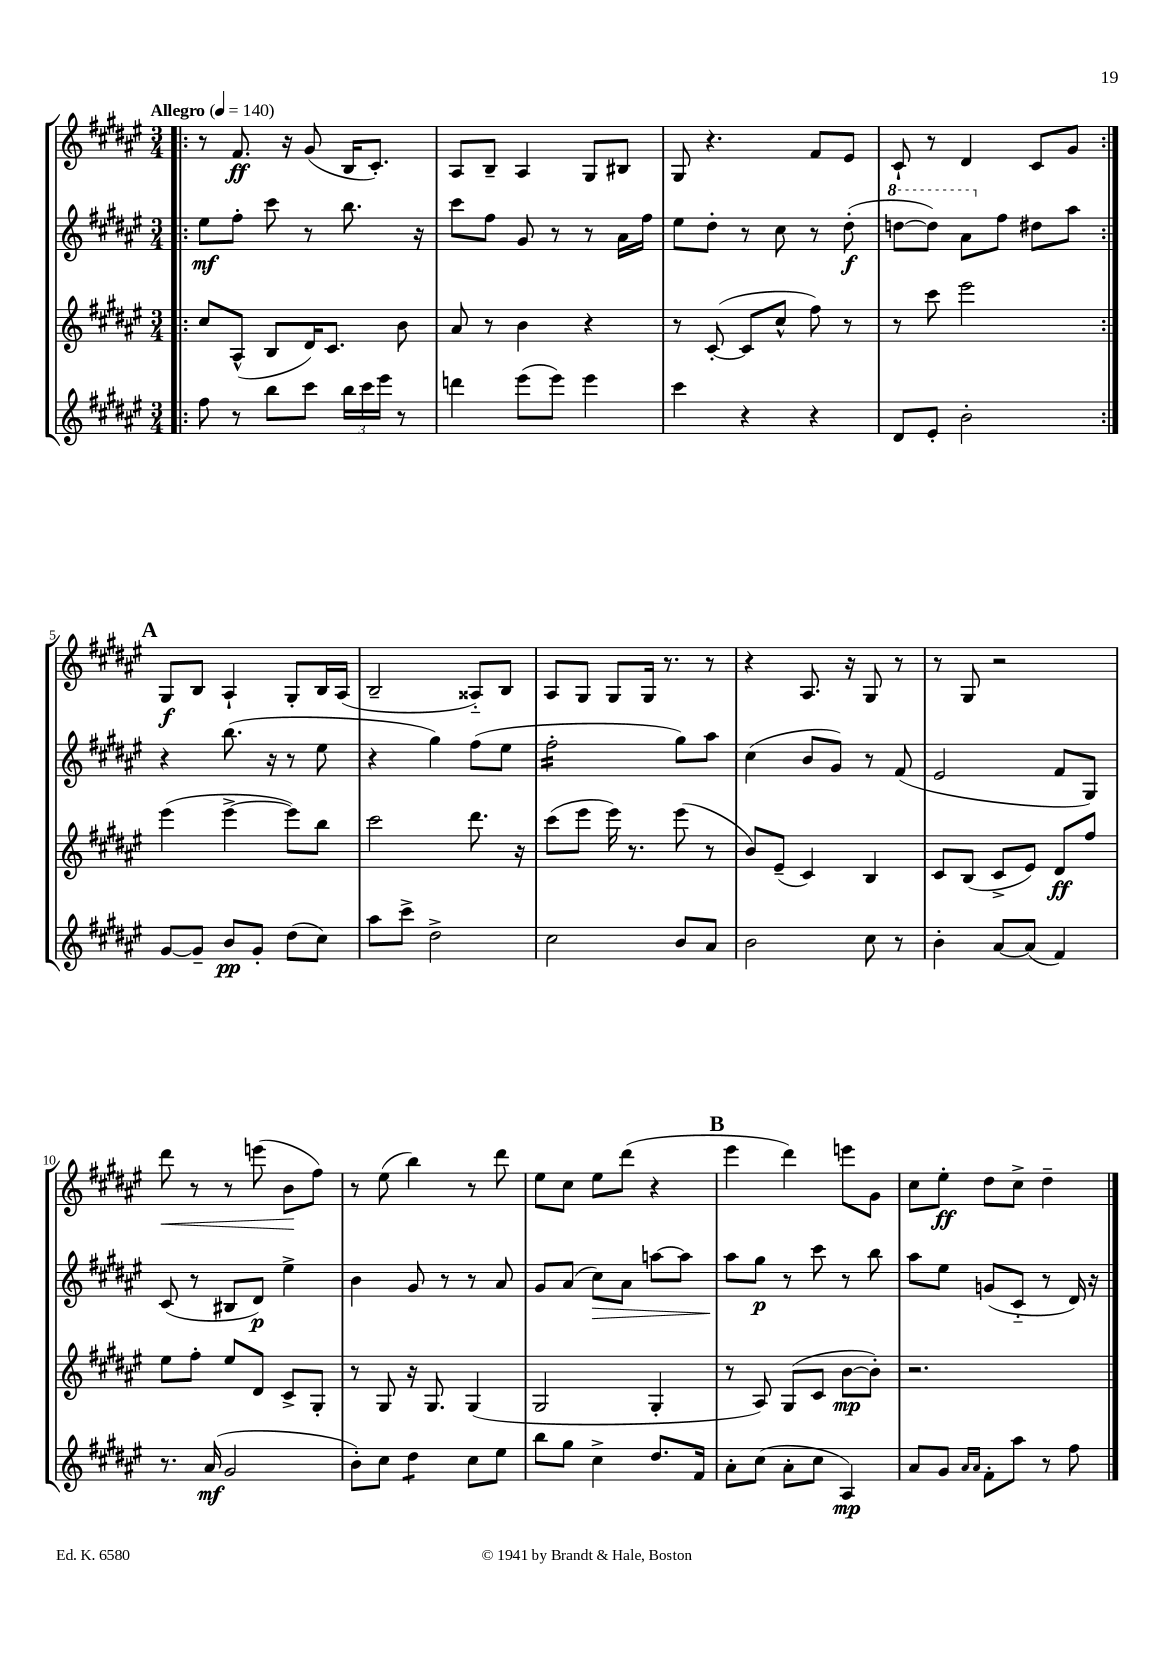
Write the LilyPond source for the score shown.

<<
\new StaffGroup <<
\new Staff = "s0" {
    \clef treble \key fis \major \numericTimeSignature \time 3/4 \tempo "Allegro" 4 = 140
    \autoBeamOff \repeat volta 2 { \bar ".|:" r8 fis'8.\ff r16 gis'8( b16[ cis'8.]-.) |
    ais8[ b8]-- ais4 gis8[ bis8] |
    gis8 r4. fis'8[ eis'8] |
    cis'8-! r8 dis'4 cis'8[ gis'8] | }
    \mark \markup { \bold "A" } gis8[\f b8] ais4-! gis8[-. b16 ais16]( |
    b2-- aisis8[-_) b8] |
    ais8[ gis8] gis8[ gis16] r8. r8 |
    r4 ais8. r16 gis8 r8 |
    r8 gis8 r2 |
    dis'''8\< r8 r8 e'''8( b'8[\! fis''8]) |
    r8 eis''8( b''4) r8 dis'''8 |
    eis''8[ cis''8] eis''8[ dis'''8]( r4 |
    \mark \markup { \bold "B" } eis'''4 dis'''4) e'''8[ gis'8] |
    cis''8[ eis''8]-.\ff dis''8[ cis''8]-> dis''4-- \bar "|." |
}
\new Staff = "s1" {
    \clef treble \key fis \major \numericTimeSignature \time 3/4
    \autoBeamOff \repeat volta 2 { \bar ".|:" eis''8[\mf fis''8]-. cis'''8 r8 b''8. r16 |
    cis'''8[ fis''8] gis'8 r8 r8 ais'16[ fis''16] |
    eis''8[ dis''8]-. r8 cis''8 r8 dis''8-.\f( |
    \ottava #1 d'''8[~ d'''8]) ais''8[ \ottava #0 fis''8] dis''!8[ ais''8] | }
    \mark \markup { \bold "A" } r4 b''8.( r16 r8 eis''8 |
    r4 gis''4) fis''8[( eis''8] |
    fis''2:16-. gis''8[) ais''8] |
    cis''4( b'8[ gis'8]) r8 fis'8( |
    eis'2 fis'8[ gis8]) |
    cis'8( r8 bis8[ dis'8]\p) eis''4-> |
    b'4 gis'8 r8 r8 ais'8 |
    gis'8[ ais'8]( cis''8[\>) ais'8] a''8[~ a''8] |
    \mark \markup { \bold "B" } ais''8[\! gis''8]\p r8 cis'''8 r8 b''8 |
    ais''8[ eis''8] g'8[( cis'8]-_ r8 dis'16) r16 \bar "|." |
}
\new Staff = "s2" {
    \clef treble \key fis \major \numericTimeSignature \time 3/4
    \autoBeamOff \repeat volta 2 { \bar ".|:" cis''8[ ais8]-^( b8[ dis'16) cis'8.] b'8 |
    ais'8 r8 b'4 r4 |
    r8 cis'8~-.( cis'8[ cis''8]-^ fis''8) r8 |
    r8 cis'''8 eis'''2 | }
    \mark \markup { \bold "A" } eis'''4( eis'''4~-> eis'''8[) b''8] |
    cis'''2 dis'''8. r16 |
    cis'''8[( eis'''8] eis'''16) r8. eis'''8( r8 |
    b'8[) eis'8]--( cis'4) b4 |
    cis'8[ b8]( cis'8[-> eis'8]) dis'8[\ff fis''8] |
    eis''8[ fis''8]-. eis''8[ dis'8] cis'8[-> gis8]-. |
    r8 gis8 r16 gis8. gis4( |
    gis2 gis4-. |
    \mark \markup { \bold "B" } r8 ais8) gis8[( cis'8] b'8[~\mp b'8]-.) |
    r2. \bar "|." |
}
\new Staff = "s3" {
    \clef treble \key fis \major \numericTimeSignature \time 3/4
    \autoBeamOff \repeat volta 2 { \bar ".|:" fis''8 r8 b''8[ cis'''8] \tuplet 3/2 { b''16[ cis'''16 eis'''16] } r8 |
    d'''4 eis'''8[( eis'''8]) eis'''4 |
    cis'''4 r4 r4 |
    dis'8[ eis'8]-. b'2-. | }
    \mark \markup { \bold "A" } gis'8[~ gis'8]-- b'8[\pp gis'8]-. dis''8[( cis''8]) |
    ais''8[ cis'''8]-> dis''2-> |
    cis''2 b'8[ ais'8] |
    b'2 cis''8 r8 |
    b'4-. ais'8[~ ais'8]( fis'4) |
    r8. ais'16\mf( gis'2 |
    b'8[-.) cis''8] dis''4:8 cis''8[ eis''8] |
    b''8[ gis''8] cis''4-> dis''8.[ fis'16] |
    \mark \markup { \bold "B" } ais'8[-. cis''8]( ais'8[-. cis''8] ais4\mp) |
    ais'8[ gis'8] \grace { ais'16[ ais'16] } fis'8[-. ais''8] r8 fis''8 \bar "|." |
}
>>
>>
